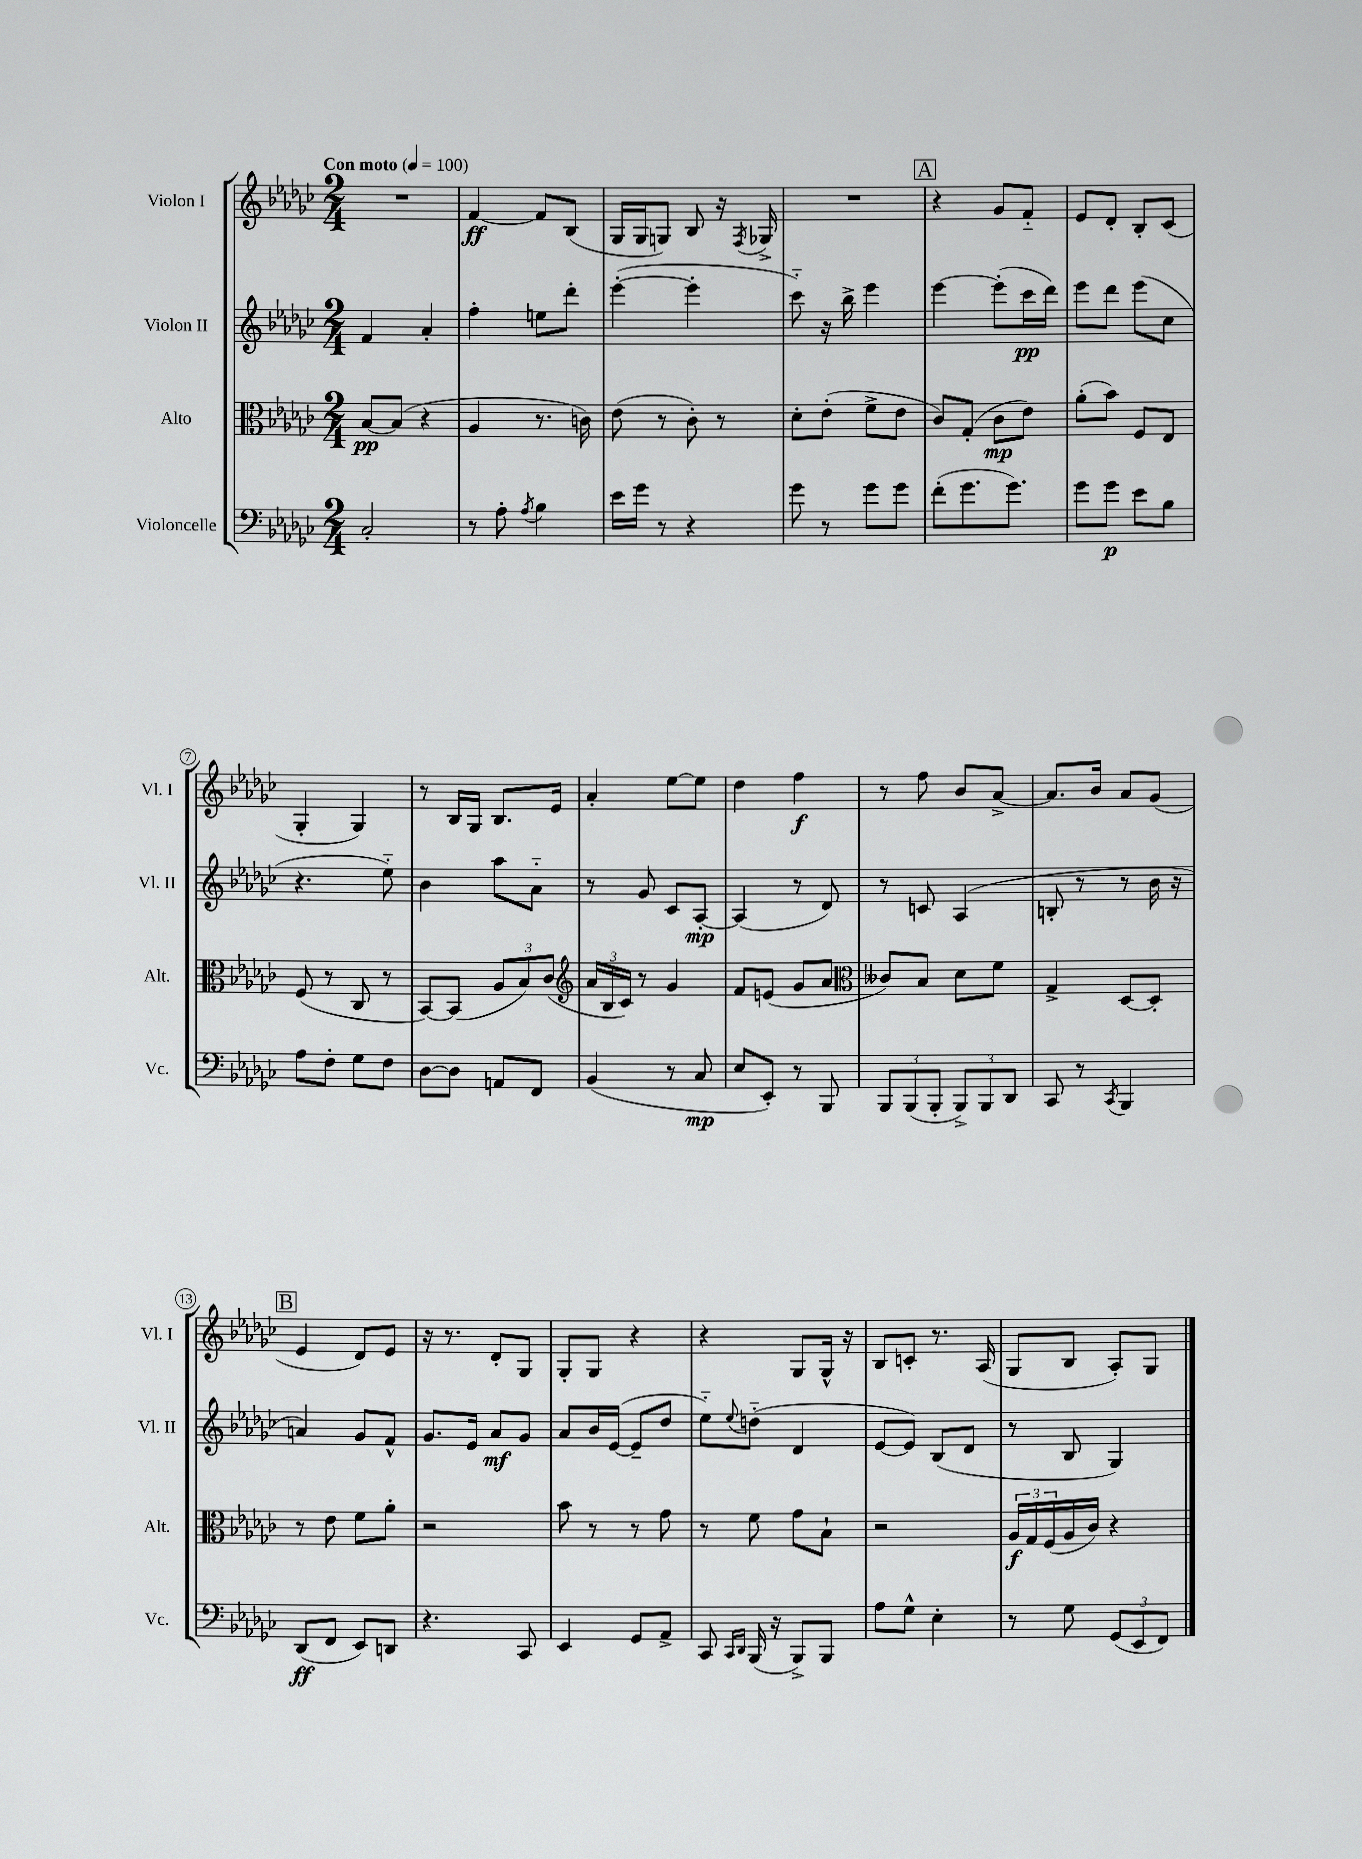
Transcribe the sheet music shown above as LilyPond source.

<<
\new StaffGroup <<
\new Staff = "s0" \with { instrumentName = "Violon I" shortInstrumentName = "Vl. I" } {
    \clef treble \key ges \major \numericTimeSignature \time 2/4 \tempo "Con moto" 4 = 100
    R2 |
    f'4~\ff f'8 bes8( |
    ges16 ges16 g8) bes8 r16 \acciaccatura { f8 } ges16-> |
    R2 |
    \mark \markup { \box "A" } r4 ges'8 f'8-_ |
    ees'8 des'8-. bes8-. ces'8( |
    ges4-. ges4) |
    r8 bes16 ges16 bes8. ees'16 |
    aes'4-. ees''8~ ees''8 |
    des''4 f''4\f |
    r8 f''8 bes'8 aes'8~-> |
    aes'8. bes'16 aes'8 ges'8( |
    \mark \markup { \box "B" } ees'4 des'8) ees'8 |
    r16 r8. des'8-. ges8 |
    ges8-. ges8 r4 |
    r4 ges8 ges16-^ r16 |
    bes8 c'8-. r8. aes16( |
    ges8 bes8 aes8-.) ges8 \bar "|." |
}
\new Staff = "s1" \with { instrumentName = "Violon II" shortInstrumentName = "Vl. II" } {
    \clef treble \key ges \major \numericTimeSignature \time 2/4
    f'4 aes'4-. |
    f''4-. e''8 des'''8-. |
    ees'''4~-.( ees'''4-. |
    ces'''8-_) r16 bes''16-> ees'''4 |
    \mark \markup { \box "A" } ees'''4~ ees'''8-.( ces'''16\pp des'''16) |
    ees'''8 des'''8 ees'''8( ces''8 |
    r4. ees''8-_) |
    bes'4 aes''8 aes'8-_ |
    r8 ges'8 ces'8 aes8~-.\mp |
    aes4( r8 des'8) |
    r8 c'8 aes4( |
    b8-. r8 r8 bes'16 r16 |
    \mark \markup { \box "B" } a'4) ges'8 f'8-^ |
    ges'8. ees'16 aes'8\mf ges'8 |
    aes'8 bes'16 ees'16~( ees'8-- des''8 |
    ees''8-_) \appoggiatura { ees''8 } d''8-_( des'4 |
    ees'8~ ees'8) bes8( des'8 |
    r8 bes8 ges4) \bar "|." |
}
\new Staff = "s2" \with { instrumentName = "Alto" shortInstrumentName = "Alt." } {
    \clef alto \key ges \major \numericTimeSignature \time 2/4
    bes8~\pp bes8( r4 |
    aes4 r8. c'16) |
    ees'8( r8 ces'8-.) r8 |
    des'8-. ees'8-.( f'8-> ees'8 |
    \mark \markup { \box "A" } ces'8) ges8-.( ces'8\mp ees'8) |
    aes'8-.( bes'8) f8 ees8 |
    f8( r8 ces8 r8 |
    bes,8~) bes,8( \tuplet 3/2 { aes8 bes8) ces'8( } |
    \clef treble \tuplet 3/2 { aes'16 bes16 ces'16) } r8 ges'4 |
    f'8 e'8( ges'8 aes'8 |
    \clef alto ceses'8) bes8 des'8 f'8 |
    ges4-> des8~ des8-. |
    \mark \markup { \box "B" } r8 ees'8 f'8 aes'8-. |
    r2 |
    bes'8 r8 r8 ges'8 |
    r8 f'8 ges'8 bes8-! |
    r2 |
    \tuplet 3/2 { aes16\f ges16 f16( } aes16 ces'16) r4 \bar "|." |
}
\new Staff = "s3" \with { instrumentName = "Violoncelle" shortInstrumentName = "Vc." } {
    \clef bass \key ges \major \numericTimeSignature \time 2/4
    ces2-. |
    r8 aes8-. \acciaccatura { aes8 } bes4 |
    ees'16 ges'16 r8 r4 |
    ges'8 r8 ges'8 ges'8 |
    \mark \markup { \box "A" } f'8-.( ges'8. ges'8.) |
    ges'8 ges'8\p ees'8 bes8 |
    aes8 f8-. ges8 f8 |
    des8~ des8 a,8 f,8 |
    bes,4( r8 ces8\mp |
    ees8 ees,8-.) r8 bes,,8 |
    \tuplet 3/2 { bes,,8 bes,,8( bes,,8-. } \tuplet 3/2 { bes,,8->) bes,,8 des,8 } |
    ces,8 r8 \acciaccatura { ces,8 } bes,,4 |
    \mark \markup { \box "B" } des,8\ff( f,8 ees,8) d,8 |
    r4. ces,8 |
    ees,4 ges,8 aes,8-> |
    ces,8 \grace { ces,16 des,16 } bes,,16( r16 bes,,8->) bes,,8 |
    aes8 ges8-^ ees4-. |
    r8 ges8 \tuplet 3/2 { ges,8( ees,8 f,8) } \bar "|." |
}
>>
>>
\layout { \context { \Score \override BarNumber.stencil = #(make-stencil-circler 0.1 0.3 ly:text-interface::print) } }
